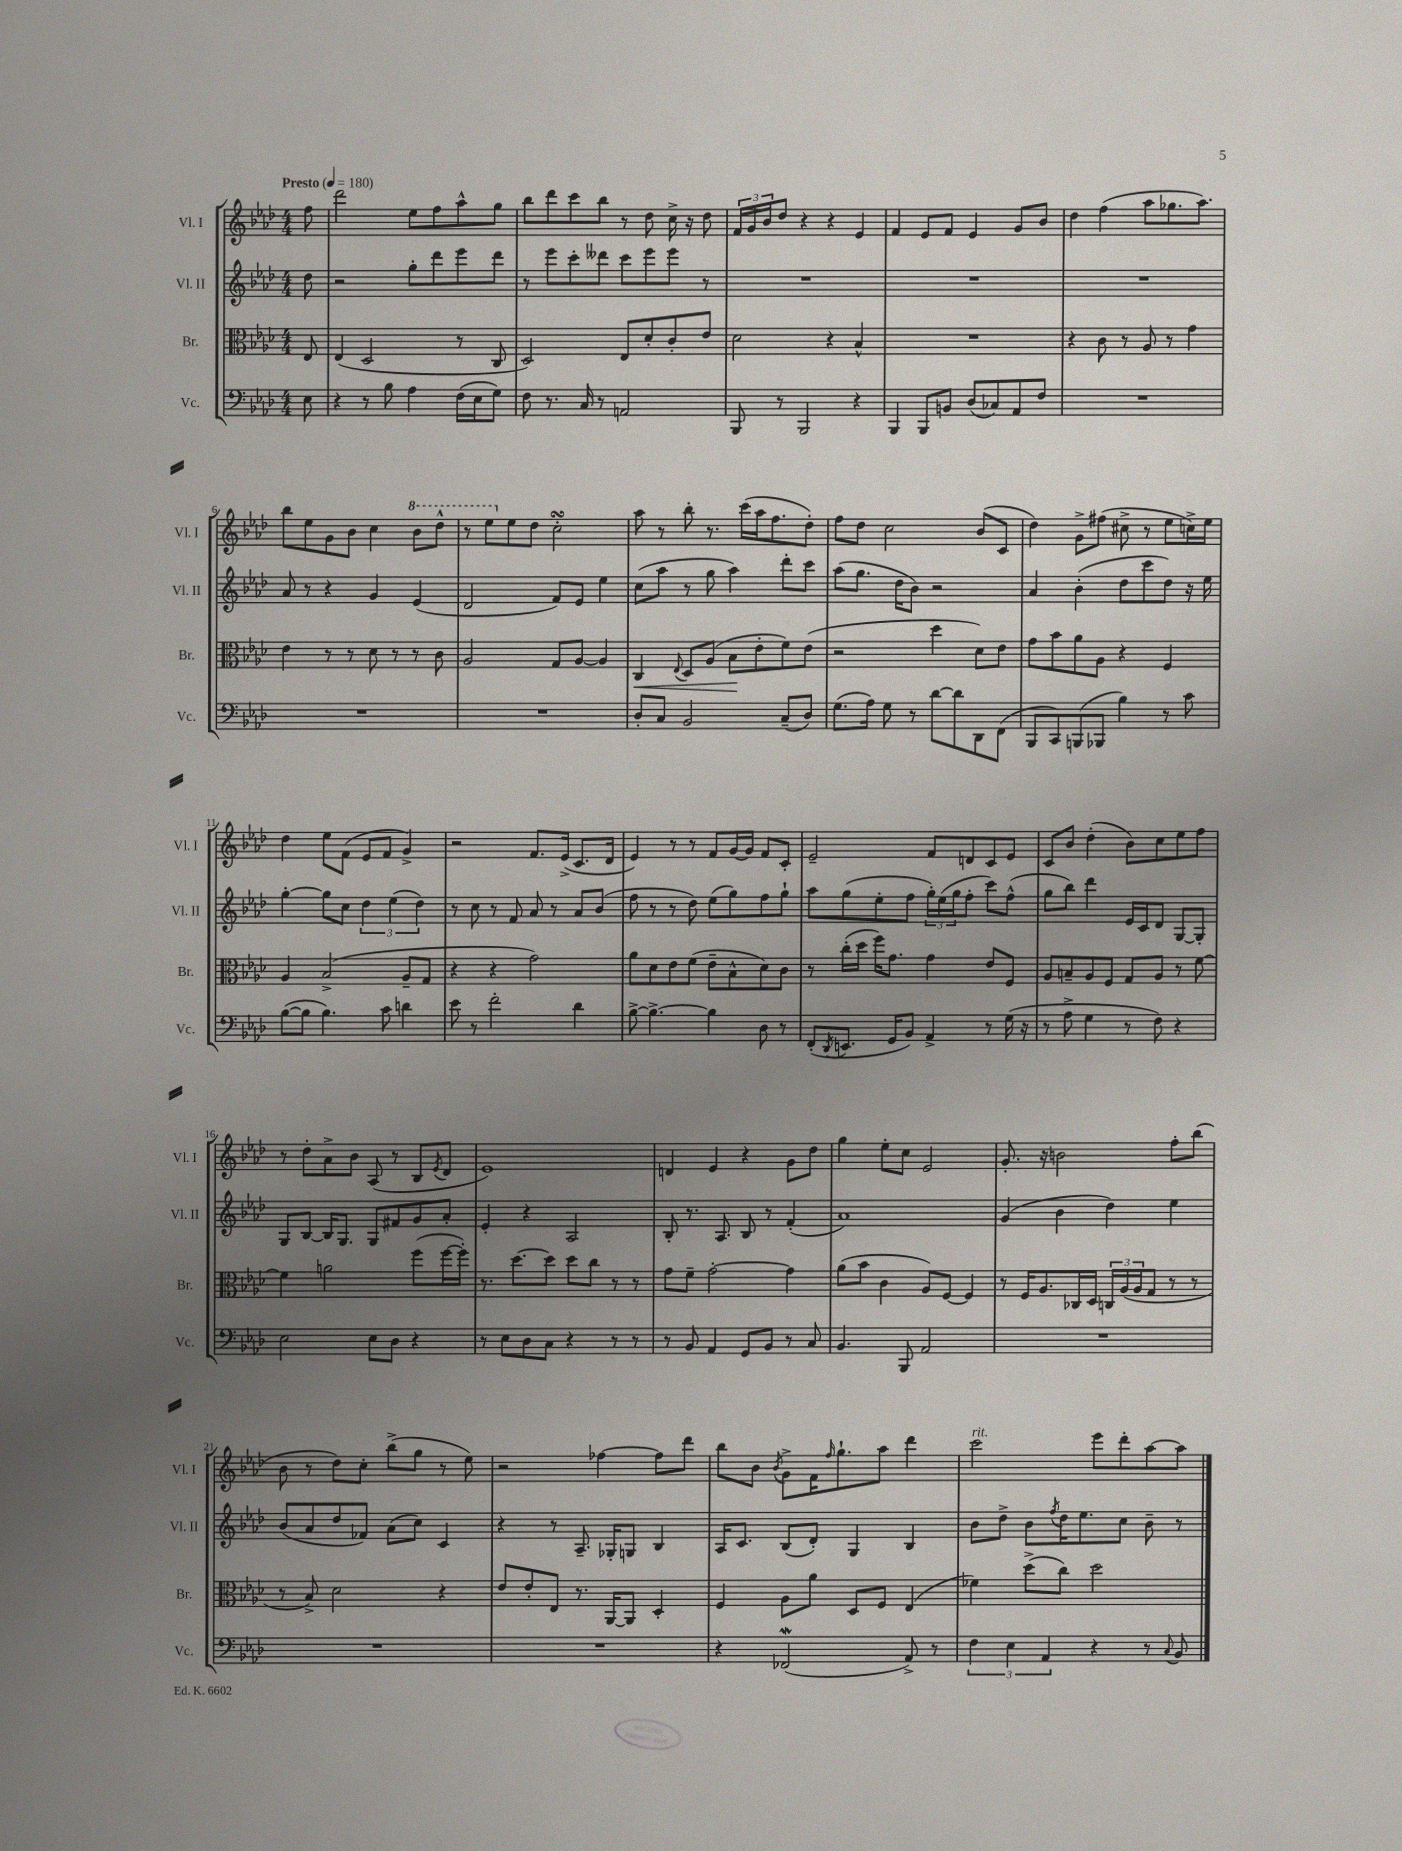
<<
\new StaffGroup <<
\new Staff = "s0" \with { instrumentName = "Vl. I" shortInstrumentName = "Vl. I" } {
    \clef treble \key aes \major \numericTimeSignature \time 4/4 \partial 8 \tempo "Presto" 4 = 180
    f''8 |
    des'''2 ees''8 f''8 aes''8-^ g''8 |
    bes''8 des'''8 c'''8 bes''8 r8 des''8 c''16-> r16 des''8 |
    \tuplet 3/2 { f'16 g'16 bes'16 } des''8 r4 r4 ees'4 |
    f'4 ees'8 f'8 ees'4 g'8 bes'8 |
    des''4 f''4( aes''8 ges''8. aes''8.) |
    bes''8 ees''8 g'8 bes'8 c''4 \ottava #1 bes''8 des'''8-^ |
    r8 ees'''8 \ottava #0 ees''8 des''8 c''2-.\turn |
    aes''8 r8 bes''8-. r8. c'''16( aes''16 f''8. des''8-.) |
    f''8 des''8 c''2 bes'8( c'8 |
    des''4) g'8-> fis''8( cis''8-> r8 ees''8 c''16->) ees''16 |
    des''4 ees''8 f'8( ees'8 f'8 g'4->) |
    r2 f'8. ees'16->( c'8. des'16 |
    ees'4) r8 r8 f'8 g'16~ g'16 f'8 c'8-. |
    ees'2-- f'8 d'8 c'8 ees'8 |
    c'8 bes'8 des''4-.( bes'8) c''8 ees''8 f''8 |
    r8 des''8-. aes'8-> bes'8 aes8( r8 bes8 \acciaccatura { ees'8 } des'8 |
    ees'1) |
    d'4 ees'4 r4 g'8 des''8 |
    g''4 ees''8-. c''8 ees'2 |
    g'8.-. r16 b'2 f''8-. bes''8( |
    bes'8 r8 des''8) c''8-. bes''8->( g''8 r8 ees''8) |
    r2 fes''4~ fes''8 des'''8 |
    bes''8 bes'8 \acciaccatura { bes'8 } g'8-> f'16 \grace { f''16 } g''8.-! aes''8 des'''4 |
    c'''2^\markup { \italic "rit." } ees'''8 des'''8-. aes''8~ aes''8 \bar "|." |
}
\new Staff = "s1" \with { instrumentName = "Vl. II" shortInstrumentName = "Vl. II" } {
    \clef treble \key aes \major \numericTimeSignature \time 4/4 \partial 8
    des''8 |
    r2 g''8-. des'''8 ees'''8 des'''8 |
    r8 ees'''8 c'''8-. deses'''8 c'''8 ees'''8 ees'''8 r8 |
    R1 |
    R1 |
    R1 |
    aes'8 r8 r4 g'4 ees'4( |
    des'2 f'8) ees'8 ees''4 |
    c''8( aes''8 r8 g''8 aes''4) des'''8-. c'''8 |
    aes''8( g''8. des''16 bes'8) r2 |
    aes'4 bes'4-.( des''8 c'''8 des''8) r16 ees''16 |
    g''4~-. g''8 c''8 \tuplet 3/2 { des''4 ees''4( des''4) } |
    r8 c''8 r8 f'8 aes'8 r8 aes'8 bes'8( |
    f''8 r8 r8 des''8) ees''8( g''8) f''8 g''8-! |
    aes''8 g''8( ees''8-. f''8 \tuplet 3/2 { g''16-.) ees''16( g''16 } f''8-. c'''8) f''8-^( |
    g''8 bes''8) des'''4 ees'16 c'16 des'8 g8~ g8-. |
    g8 bes8~ bes16 g8. g8 fis'8 g'8 aes'8-. |
    ees'4-. r4 aes2 |
    bes8-. r8. aes8. bes8 r8 f'4-.( |
    aes'1) |
    g'4( bes'4 des''4) ees''4 |
    bes'8( aes'8 des''8 fes'8) aes'8( c''8) c'4 |
    r4 r8 aes8.-- ges16-. g8 bes4 |
    aes16 c'8. bes8( des'8-.) g4 bes4 |
    bes'8 des''8-> bes'8 \acciaccatura { f''8 } des''16 ees''8. c''8 bes'8-- r8 \bar "|." |
}
\new Staff = "s2" \with { instrumentName = "Br." shortInstrumentName = "Br." } {
    \clef alto \key aes \major \numericTimeSignature \time 4/4 \partial 8
    ees8 |
    ees4( des2 r8 c8 |
    des2) ees8 des'8-. c'8-. ees'8 |
    des'2 r4 bes4-^ |
    R1 |
    r4 c'8 r8 aes8 r8 g'4 |
    ees'4 r8 r8 des'8 r8 r8 c'8 |
    aes2 g8 aes8~ aes4 |
    c4\< \appoggiatura { ees8 } des8 aes8( bes8\! ees'8-. f'8) ees'8( |
    r2 des''4 des'8) ees'8 |
    g'8 bes'8 aes'8 aes8 r4 f4 |
    aes4 bes2->( aes8-- g8 |
    r4 r4 g'2) |
    aes'8 des'8 ees'8 f'8( ees'8-- bes8-^ des'8) c'8 |
    r8 c''16-.( des''16 f''16) g'8. g'4 ees'8 f8 |
    aes8 b8-- aes8 f8 g8 aes8 r8 f'8~ |
    f'4 a'2 f''8( f''16~ f''16-.) |
    r8. des''8.~ des''8 des''8 c''8 r8 r8 |
    g'8 f'8-- g'2~-. g'4 |
    aes'8( bes'8 c'4 aes8) f8~ f4 |
    r8 f16 aes8. ces16 des16 \tuplet 3/2 { c16 aes16( aes16 } g8 r8 r8 |
    r8 bes8->) des'2 r4 |
    ees'8 ees'8-. ees8 r8. aes,16~ aes,8 des4-. |
    f4 aes8 aes'8 des8 f8 ees4( |
    fes'4) des''8->( c''8) des''2 \bar "|." |
}
\new Staff = "s3" \with { instrumentName = "Vc." shortInstrumentName = "Vc." } {
    \clef bass \key aes \major \numericTimeSignature \time 4/4 \partial 8
    ees8 |
    r4 r8 bes8 aes4 f16( ees16 g8) |
    f8 r8. c16 r8 a,2 |
    bes,,8 r8 bes,,2 r4 |
    bes,,4 bes,,8 b,8 des8( ces8) aes,8 f8 |
    R1 |
    R1 |
    R1 |
    des8-. c8 bes,2 c8--( des8) |
    g8.( aes16) g8 r8 des'8~ des'8 des,8 f,8( |
    bes,,8 c,8) b,,8( bes,,8 bes4) r8 c'8 |
    bes8~( bes8 bes4.) c'8 d'4 |
    ees'8 r8 f'2-. des'4 |
    bes8~-> bes4.~-> bes4 des8 r8 |
    f,8-.( \acciaccatura { des,8 } e,8. g,16 bes,8) aes,4-> r8 g16( r16 |
    r8 aes8-> g4 r8 f8) r4 |
    ees2 ees8 des8 r4 |
    r8 ees8 des8 c8 r4 r8 r8 |
    r8 bes,8 aes,4 g,8 bes,8 r8 c8 |
    bes,4. bes,,8 aes,2 |
    R1 |
    R1 |
    R1 |
    r4 fes,2\mordent( aes,8->) r8 |
    \tuplet 3/2 { f4 ees4 aes,4 } r4 r8 \appoggiatura { c8 } bes,8 \bar "|." |
}
>>
>>
